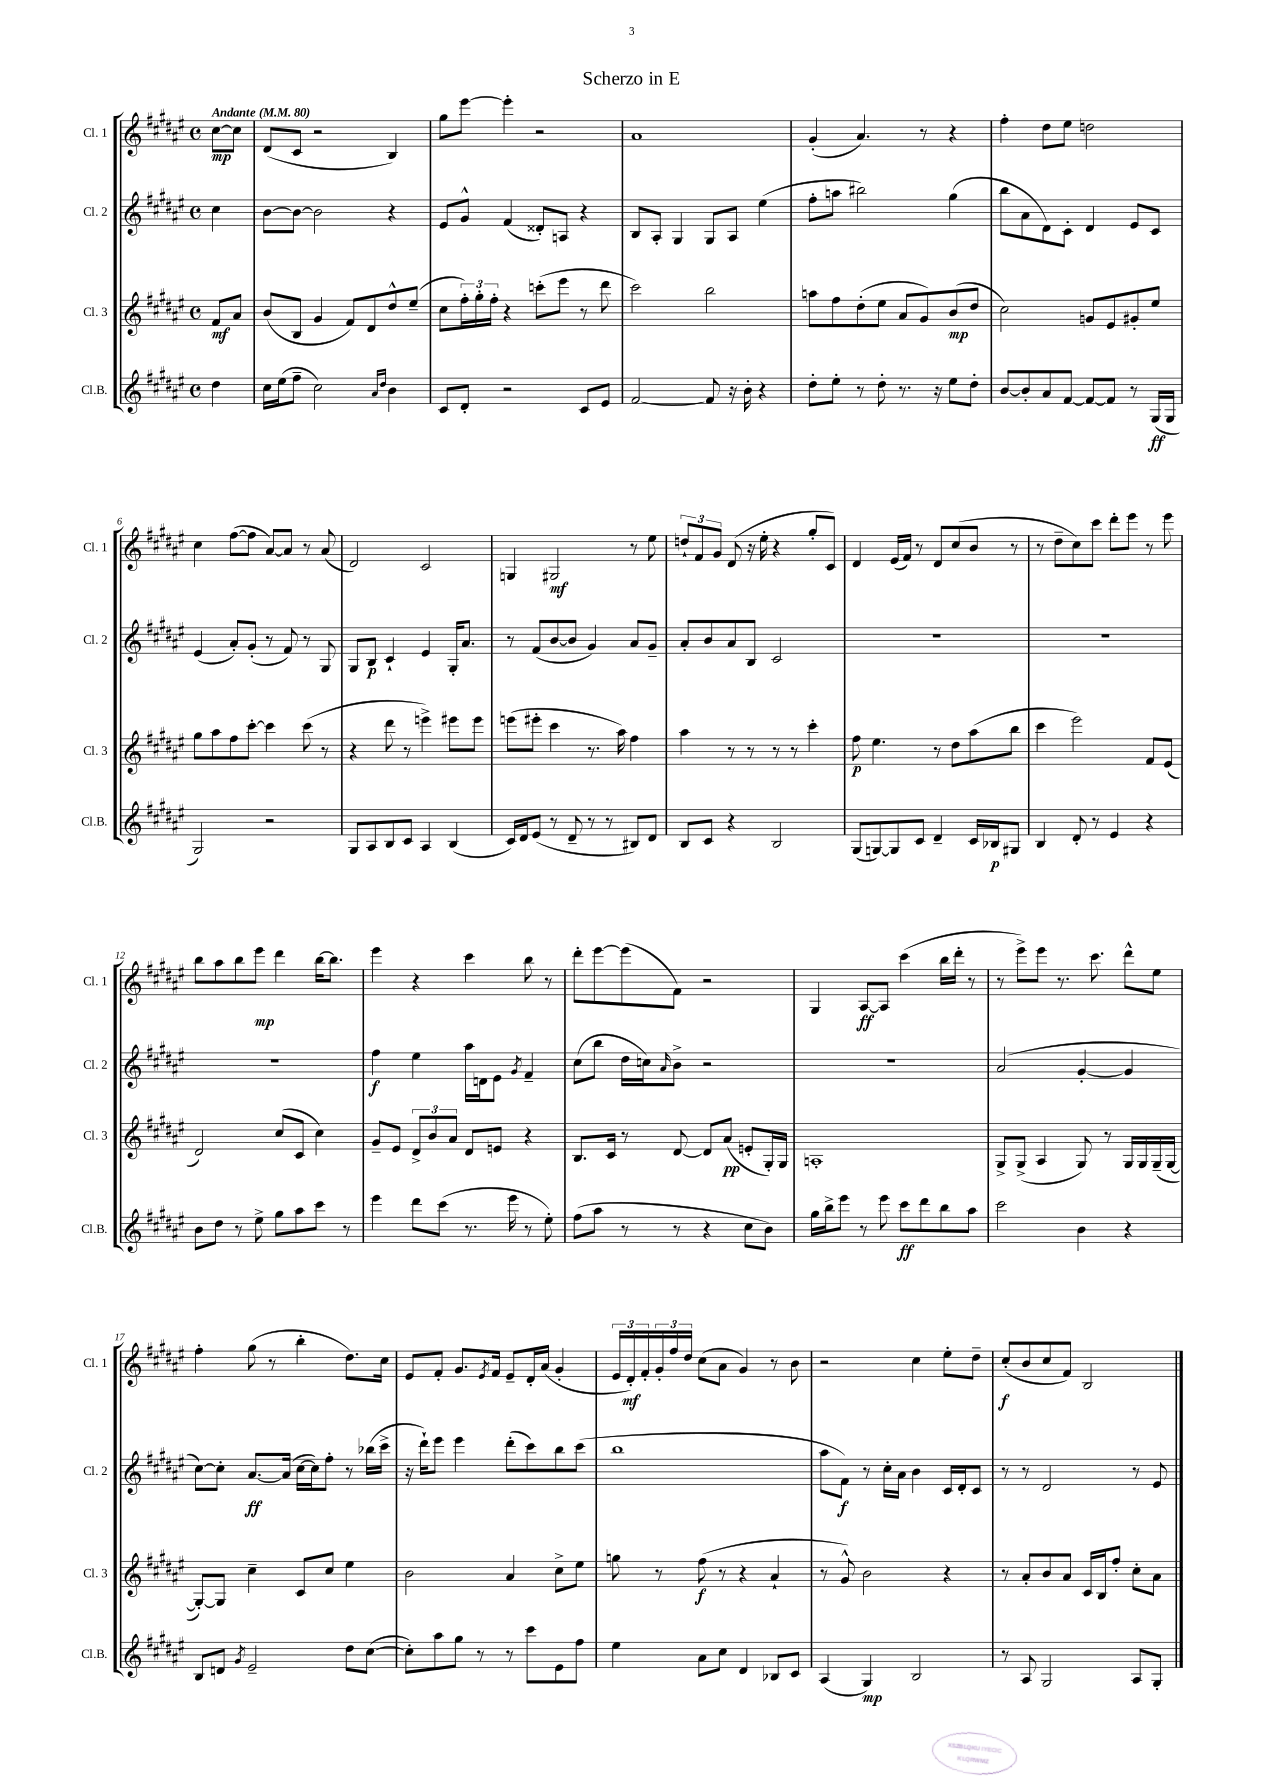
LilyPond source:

\header { title = "Scherzo in E" }
<<
\new StaffGroup <<
\new Staff = "s0" \with { instrumentName = "Cl. 1" shortInstrumentName = "Cl. 1" } {
    \clef treble \key fis \major \defaultTimeSignature \time 4/4 \partial 4 \tempo "Andante" 4 = 80
    cis''8~\mp cis''8 |
    dis'8( cis'8 r2 b4) |
    gis''8 eis'''8~ eis'''4-. r2 |
    ais'1 |
    gis'4-.( ais'4.) r8 r4 |
    fis''4-. dis''8 eis''8 d''2 |
    cis''4 fis''8~( fis''8 ais'8~) ais'8 r8 ais'8( |
    dis'2) cis'2 |
    g4 gis2\mf r8 eis''8 |
    \tuplet 3/2 { d''8-! fis'8 gis'8 } dis'8( r16 eis''16-. r4 gis''8-. cis'8) |
    dis'4 eis'16( fis'16) r8 dis'8 cis''8( b'8 r8 |
    r8 dis''8-- cis''8) cis'''8 dis'''8-. eis'''8 r8 eis'''8 |
    b''8 ais''8 b''8 eis'''8\mp dis'''4 b''16~ b''8. |
    eis'''4 r4 cis'''4 b''8 r8 |
    dis'''8-. eis'''8~ eis'''8( fis'8) r2 |
    gis4 ais8~\ff ais8 cis'''4( b''16 dis'''16-. r8 |
    r8 eis'''8->) eis'''8 r8. cis'''8. dis'''8-^ eis''8 |
    fis''4-. gis''8( r8 b''4-. dis''8.) cis''16 |
    eis'8 fis'8-. gis'8. \acciaccatura { eis'8 } fis'16 eis'8-- dis'16-. ais'16( gis'4-. |
    \tuplet 3/2 { eis'16 dis'16-.\mf) fis'16-. } \tuplet 3/2 { gis'16-. fis''16 dis''16 } cis''8( ais'8 gis'4) r8 b'8 |
    r2 cis''4 eis''8-. dis''8-- |
    cis''8-.\f( b'8 cis''8 fis'8) b2 \bar "|." |
}
\new Staff = "s1" \with { instrumentName = "Cl. 2" shortInstrumentName = "Cl. 2" } {
    \clef treble \key fis \major \defaultTimeSignature \time 4/4 \partial 4
    cis''4 |
    b'8~ b'8~ b'2 r4 |
    eis'8 gis'8-^ fis'4( disis'8-.) a8 r4 |
    b8 ais8-. gis4 gis8 ais8 eis''4( |
    fis''8-. a''8 bis''2) gis''4( |
    b''8 ais'8 dis'8) cis'8-. dis'4 eis'8 cis'8 |
    eis'4( ais'8-.) gis'8-.( r8 fis'8) r8 gis8 |
    gis8 b8\p cis'4-! eis'4 gis16-. ais'8. |
    r8 fis'8( b'8~ b'8 gis'4) ais'8 gis'8-- |
    ais'8-. b'8 ais'8 b8 cis'2 |
    R1 |
    R1 |
    R1 |
    fis''4\f eis''4 ais''16 d'16 eis'8 \acciaccatura { gis'8 } fis'4-- |
    cis''8( b''8 dis''16 c''16) \grace { ais'16 } b'8-> r2 |
    R1 |
    ais'2( gis'4~-. gis'4 |
    cis''8~) cis''8-. ais'8.~\ff ais'16( cis''16~ cis''16) fis''8-. r8 bes''16( cis'''16-> |
    r16 dis'''16-!) eis'''8 eis'''4 dis'''8-.( cis'''8) b''8 cis'''8( |
    b''1 |
    ais''8 fis'8\f) r8 cis''16-. ais'16 b'4 cis'16 dis'16-. cis'8 |
    r8 r8 dis'2 r8 eis'8 \bar "|." |
}
\new Staff = "s2" \with { instrumentName = "Cl. 3" shortInstrumentName = "Cl. 3" } {
    \clef treble \key fis \major \defaultTimeSignature \time 4/4 \partial 4
    fis'8\mf ais'8 |
    b'8( b8 gis'4 fis'8) dis'8 dis''8-^ eis''8--( |
    cis''8 \tuplet 3/2 { fis''16-.) gis''16-. fis''16-. } r4 c'''8-.( eis'''8 r8 dis'''8 |
    cis'''2) b''2 |
    a''8 fis''8 dis''8-.( eis''8 ais'8 gis'8) b'8\mp( dis''8 |
    cis''2) g'8 eis'8 gis'8-. eis''8 |
    gis''8 ais''8 fis''8 cis'''8~-. cis'''4 cis'''8( r8 |
    r4 dis'''8 r8 e'''4->) eis'''8 eis'''8 |
    e'''8( eis'''8-. cis'''4 r8. ais''16) fis''4 |
    ais''4 r8 r8 r8 r8 cis'''4-. |
    fis''8\p eis''4. r8 dis''8 ais''8( b''8 |
    cis'''4 eis'''2) fis'8 eis'8( |
    dis'2) cis''8( cis'8 cis''4) |
    gis'8-- eis'8 \tuplet 3/2 { dis'8-> b'8 ais'8 } dis'8 e'8 r4 |
    b8. cis'16 r8 dis'8~ dis'8 ais'8\pp( e'8-. gis16-.) gis16 |
    a1-. |
    gis8-> gis8->( ais4 gis8) r8 gis16 gis16 gis16--( gis16~ |
    gis8~-.) gis8 cis''4-- cis'8 cis''8 eis''4 |
    b'2 ais'4 cis''8-> eis''8 |
    g''8 r8 fis''8\f( r8 r4 ais'4-! |
    r8 gis'8-^) b'2 r4 |
    r8 ais'8-. b'8 ais'8 cis'16 b16 fis''8-. cis''8-. ais'8 \bar "|." |
}
\new Staff = "s3" \with { instrumentName = "Cl.B." shortInstrumentName = "Cl.B." } {
    \clef treble \key fis \major \defaultTimeSignature \time 4/4 \partial 4
    dis''4 |
    cis''16 eis''16( fis''8-- cis''2) \grace { ais'16 dis''16 } b'4 |
    cis'8 dis'8-. r2 cis'8 eis'8 |
    fis'2~ fis'8 r16 b'16-. r4 |
    dis''8-. eis''8-. r8 dis''8-. r8. r16 eis''8 dis''8-. |
    b'8~ b'8-. ais'8 fis'8~ fis'8~ fis'8 r8 gis16\ff( gis16 |
    gis2) r2 |
    gis8 ais8 b8 cis'8 ais4 b4( |
    cis'16) dis'16 eis'8( r8 dis'8-- r8 r8 bis8) dis'8 |
    b8 cis'8 r4 b2 |
    gis8( g8~) g8 cis'8 dis'4-- cis'16 bes16\p gis8 |
    b4 dis'8-. r8 eis'4 r4 |
    b'8 dis''8 r8 eis''8-> gis''8 ais''8 cis'''8 r8 |
    eis'''4 dis'''8 cis'''8( r8. eis'''16 r8 eis''8-.) |
    fis''8( ais''8 r8 r8 r4 cis''8 b'8) |
    gis''16 b''16-> eis'''8 r8 eis'''8 cis'''8\ff dis'''8 b''8 ais''8 |
    cis'''2 b'4 r4 |
    b8 d'8 \acciaccatura { gis'8 } eis'2-- dis''8 cis''8~( |
    cis''8-.) ais''8 gis''8 r8 r8 cis'''8 eis'8 fis''8 |
    eis''4 ais'8 cis''8 dis'4 bes8 cis'8 |
    ais4( gis4\mp) b2 |
    r8 ais8 gis2 ais8 gis8-. \bar "|." |
}
>>
>>
